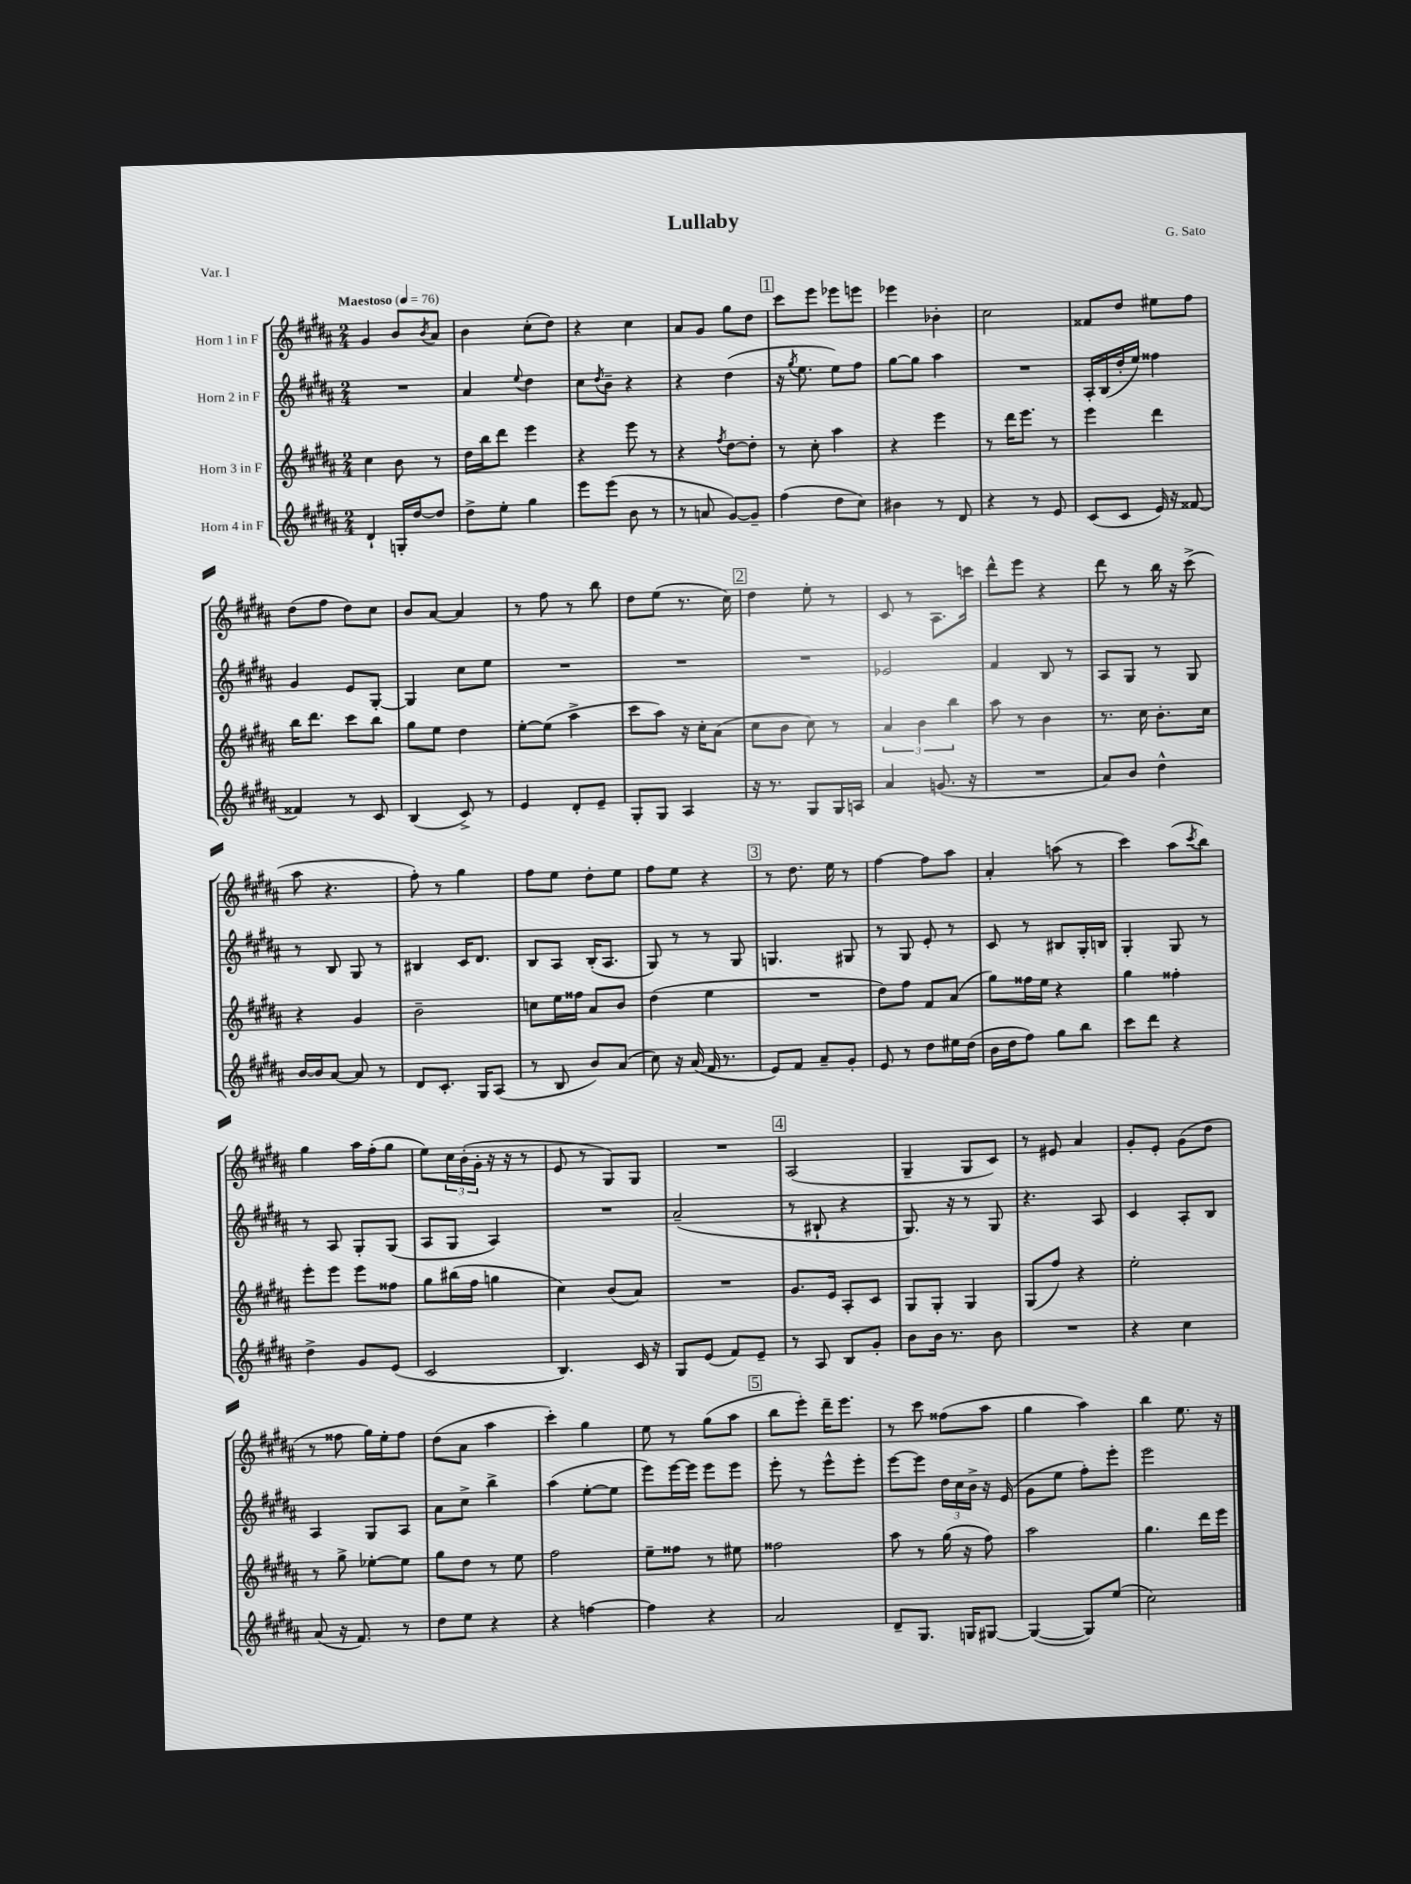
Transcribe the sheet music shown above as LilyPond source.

\header { title = "Lullaby" composer = "G. Sato" piece = "Var. I" }
<<
\new StaffGroup <<
\new Staff = "s0" \with { instrumentName = "Horn 1 in F" } {
    \clef treble \key b \major \numericTimeSignature \time 2/4 \tempo "Maestoso" 4 = 76
    gis'4 b'8 \acciaccatura { b'8 } ais'8 |
    b'4 cis''8-.( dis''8) |
    r4 cis''4 |
    ais'8 gis'8 gis''8 dis''8 |
    \mark \markup { \box "1" } cis'''8 e'''8 ees'''8 e'''8 |
    ees'''4 bes'4-. |
    cis''2 |
    fisis'8 dis''8 eis''8 fis''8 |
    dis''8( fis''8 dis''8) cis''8 |
    b'8 ais'8~ ais'4 |
    r8 fis''8 r8 b''8 |
    dis''8 e''8( r8. cis''16) |
    \mark \markup { \box "2" } dis''4 e''8-. r8 |
    cis'8 r8 ais8. c'''16 |
    dis'''8-^ e'''8 r4 |
    dis'''8 r8 b''16 r16 cis'''8->( |
    ais''8 r4. |
    fis''8-.) r8 gis''4 |
    fis''8 e''8 dis''8-. e''8 |
    fis''8 e''8 r4 |
    \mark \markup { \box "3" } r8 dis''8. e''16 r8 |
    fis''4~ fis''8 ais''8 |
    ais'4-. a''8( r8 |
    cis'''4) ais''8( \acciaccatura { cis'''8 } b''8) |
    gis''4 ais''16 fis''16-.( gis''8 |
    e''8) \tuplet 3/2 { cis''16 b'16-.( gis'16-. } r16 r16 r8 |
    e'8 r8 gis8) gis8 |
    R2 |
    \mark \markup { \box "4" } ais2( |
    gis4-- gis8 cis'8) |
    r8 eis'8 ais'4 |
    gis'8-. e'8-. gis'8( dis''8 |
    r8 fisis''8 gis''16) e''16-. fisis''8 |
    dis''8( ais'8 ais''4 |
    cis'''4-.) gis''4 |
    e''8 r8 gis''8( ais''8 |
    \mark \markup { \box "5" } b''8 e'''8-.) dis'''16-- e'''8. |
    r8 cis'''8 fisis''8( ais''8 |
    gis''4 ais''4) |
    b''4 e''8. r16 \bar "|." |
}
\new Staff = "s1" \with { instrumentName = "Horn 2 in F" } {
    \clef treble \key b \major \numericTimeSignature \time 2/4
    R2 |
    ais'4 \appoggiatura { e''8 } dis''4 |
    cis''8 \acciaccatura { dis''8 } b'8-- r4 |
    r4 dis''4( |
    \mark \markup { \box "1" } r16 \acciaccatura { gis''8 } e''8. e''8) fis''8 |
    gis''8~ gis''8 ais''4 |
    R2 |
    ais16-. b16( dis''16-. e''16) fisis''4 |
    gis'4 e'8 gis8~-. |
    gis4 cis''8 e''8 |
    R2 |
    R2 |
    \mark \markup { \box "2" } R2 |
    ees'2 |
    fis'4 b8 r8 |
    ais8 gis8 r8 gis8 |
    r8 b8 gis8 r8 |
    bis4 cis'16 dis'8. |
    b8 ais8 b16-.( ais8. |
    gis8) r8 r8 gis8 |
    \mark \markup { \box "3" } g4. gis8 |
    r8 gis8 e'8-. r8 |
    cis'8 r8 bis8 gis16-. b16 |
    gis4-. gis8 r8 |
    r8 ais8 gis8-. gis8( |
    ais8 gis8 ais4) |
    R2 |
    ais'2--( |
    \mark \markup { \box "4" } r8 bis8-! r4 |
    gis8.) r16 r8 gis8 |
    r4. ais8 |
    cis'4 ais8-. b8 |
    ais4 gis8 ais8 |
    ais'8 cis''8-> b''4-> |
    ais''4( e''8~-. e''8 |
    e'''8) e'''16~ e'''16 e'''8 e'''8 |
    \mark \markup { \box "5" } e'''8-. r8 e'''8-^ e'''8-. |
    e'''8~ e'''8 \tuplet 3/2 { dis''16 cis''16 b'16-> } r16 e'16( |
    gis'8 e''8 fis''8-.) e'''8-. |
    e'''2 \bar "|." |
}
\new Staff = "s2" \with { instrumentName = "Horn 3 in F" } {
    \clef treble \key b \major \numericTimeSignature \time 2/4
    cis''4 b'8 r8 |
    dis''16 b''16 dis'''8 e'''4 |
    r4 e'''8 r8 |
    r4 \acciaccatura { fis''8 } dis''8~ dis''8-. |
    \mark \markup { \box "1" } r8 cis''8-. ais''4 |
    r4 e'''4 |
    r8 dis'''16 e'''8. r8 |
    e'''4 dis'''4 |
    b''16 dis'''8. cis'''8 b''8 |
    gis''8 e''8 dis''4 |
    e''8~-. e''8( ais''4-> |
    cis'''8 ais''8) r16 cis''16-. ais'8( |
    \mark \markup { \box "2" } cis''8 b'8 cis''8) r8 |
    \tuplet 3/2 { ais'4 b'4 b''4 } |
    ais''8 r8 b'4 |
    r8. cis''16 b'8.-. cis''16 |
    r4 gis'4 |
    b'2-- |
    c''8 e''16 fisis''16 ais'8 b'8 |
    dis''4( e''4 |
    \mark \markup { \box "3" } R2 |
    dis''8) fis''8 fis'8 ais'8( |
    gis''8) fisis''16 e''16 r4 |
    gis''4 fisis''4-. |
    e'''8-. e'''8 e'''8 fisis''8 |
    gis''8 bis''16( fis''16 g''4 |
    cis''4) b'8( ais'8) |
    R2 |
    \mark \markup { \box "4" } gis'8. e'16 ais8-. cis'8 |
    gis8 gis8-. gis4 |
    gis8( fis''8) r4 |
    e''2-. |
    r8 gis''8-> ees''8~-. ees''8 |
    gis''8 dis''8 r8 e''8 |
    fis''2 |
    e''8-- fisis''8 r8 eis''8 |
    \mark \markup { \box "5" } fisis''2 |
    ais''8 r8 gis''16( r16 fis''8) |
    ais''2 |
    gis''4. dis'''16 e'''16 \bar "|." |
}
\new Staff = "s3" \with { instrumentName = "Horn 4 in F" } {
    \clef treble \key b \major \numericTimeSignature \time 2/4
    dis'4-! g16-. dis''16~ dis''8 |
    dis''8-> e''8-. gis''4 |
    e'''8 e'''8( b'8 r8 |
    r8 a'8 gis'8~) gis'8-- |
    \mark \markup { \box "1" } fis''4( dis''8 cis''8) |
    bis'4 r8 dis'8 |
    r4 r8 e'8 |
    cis'8( cis'8 e'16) r16 fisis'8~ |
    fisis'4 r8 cis'8 |
    b4( cis'8->) r8 |
    e'4 dis'8-. e'8-- |
    gis8-. gis8 ais4 |
    \mark \markup { \box "2" } r16 r8. gis8 gis16 a16 |
    ais'4 g'8.( r16 |
    R2 |
    ais'8) b'8 dis''4-^ |
    b'16~ b'16 ais'8~ ais'8 r8 |
    dis'8 cis'8.-. gis16 ais8( |
    r8 b8 b'8) ais'8( |
    cis''8) r16 ais'16( fis'16 r8. |
    \mark \markup { \box "3" } e'8) fis'8 ais'8-- gis'8-. |
    e'8 r8 dis''8 eis''16 dis''16( |
    b'16 dis''16 fis''8) gis''8 b''8 |
    cis'''8 dis'''8 r4 |
    dis''4-> gis'8 e'8( |
    cis'2 |
    b4.) cis'16 r16 |
    gis8 e'8( fis'8) e'8-- |
    \mark \markup { \box "4" } r8 ais8 b8 gis'8-. |
    b'8 b'16 r8. b'8 |
    R2 |
    r4 cis''4 |
    ais'8( r16 fis'8.) r8 |
    dis''8 e''8 r4 |
    r4 f''4~ |
    f''4 r4 |
    \mark \markup { \box "5" } ais'2 |
    dis'8-- gis8. g16 gis8~ |
    gis4~( gis8) e''8( |
    cis''2) \bar "|." |
}
>>
>>
\layout { \context { \Score \remove "Bar_number_engraver" } }
